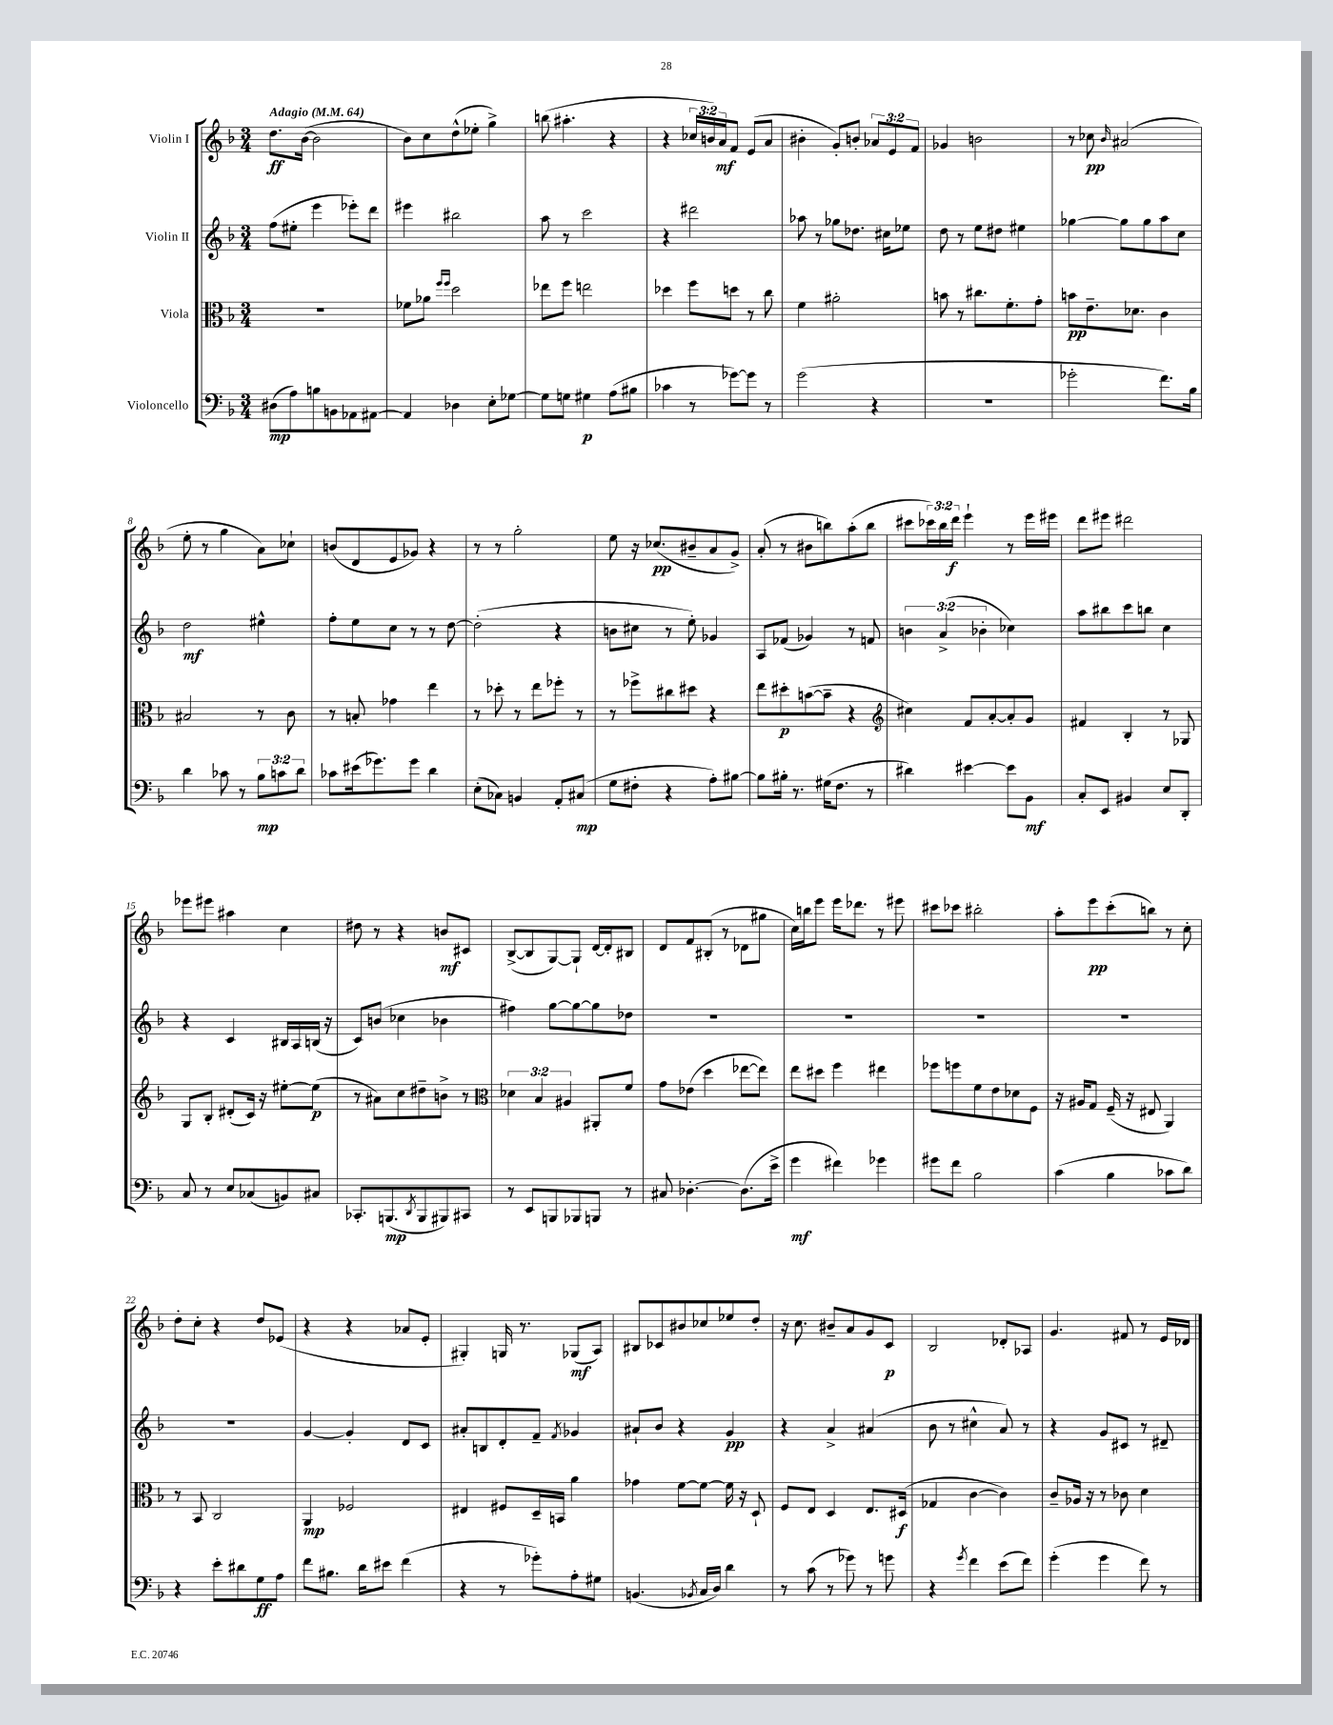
<<
\new StaffGroup <<
\new Staff = "s0" \with { instrumentName = "Violin I" } {
    \clef treble \key f \major \numericTimeSignature \time 3/4 \override Staff.TupletNumber.text = #tuplet-number::calc-fraction-text \tempo "Adagio" 4 = 64
    d''8.\ff bes'16~( bes'2 |
    bes'8) c''8 d''8-^( ees''8-. g''4->) |
    b''8( ais''4.-. r4 |
    r4 \tuplet 3/2 { ces''16 b'16) a'16\mf } f'8 e'8( a'8 |
    bis'4-. g'8-.) b'8-. \tuplet 3/2 { aes'8 e'8 f'8 } |
    ges'4 b'2 |
    r8 ces''8\pp \grace { bes'16 } ais'2( |
    e''8-. r8 g''4 a'8) ces''8-! |
    b'8( d'8 e'8 ges'8) r4 |
    r8 r8 g''2-. |
    e''8 r16 ces''8.\pp( bis'8-- a'8 g'8->) |
    a'8-.( r8 bis'8 b''8) a''8-.( b''8 |
    cis'''8 \tuplet 3/2 { ces'''16) bes''16 d'''16\f } e'''4-! r8 e'''16 eis'''16 |
    d'''8 eis'''8 dis'''2 |
    ees'''8 eis'''8 ais''4 c''4 |
    dis''8 r8 r4 b'8\mf cis'8 |
    bes8~->( bes8 g8~) g8-! d'16~ d'16-. bis8 |
    d'8 f'8 bis8-.( r8 des'8 gis''8 |
    c''16) b''16 e'''8 e'''16 des'''8. r8 eis'''8 |
    cis'''8 ces'''8 bis''2-. |
    a''8-. e'''8\pp c'''8-.( b''8) r8 c''8-. |
    d''8-. c''8-. r4 d''8 ees'8( |
    r4 r4 aes'8 e'8-. |
    gis4-.) g16 r8. ges8\mf( a8) |
    bis8 ces'8 bis'8 ces''8 ees''8 d''8-. |
    r16 c''8. bis'8-- a'8 g'8 c'8\p |
    bes2 des'8-. aes8 |
    g'4. fis'8 r8 e'16 des'16 \bar "|." |
}
\new Staff = "s1" \with { instrumentName = "Violin II" } {
    \clef treble \key f \major \numericTimeSignature \time 3/4 \override Staff.TupletNumber.text = #tuplet-number::calc-fraction-text
    f''8( eis''8-. e'''4 ees'''8-.) d'''8 |
    eis'''4 bis''2 |
    a''8 r8 c'''2 |
    r4 dis'''2 |
    aes''8 r8 ges''8 des''8. cis''16 ees''8 |
    d''8 r8 e''8 dis''8 eis''4 |
    ges''4~ ges''8 ges''8 a''8 c''8 |
    d''2\mf eis''4-^ |
    f''8-. e''8 c''8 r8 r8 d''8~ |
    d''2-.( r4 |
    b'8 cis''8 r8 e''8-.) ges'4 |
    a8 fes'8( ges'4) r8 f'8 |
    \tuplet 3/2 { b'4 a'4->( bes'4-. } ces''4) |
    a''8 bis''8 c'''8 b''8 c''4 |
    r4 c'4 bis16 a16 b16( r16 |
    c'8) b'8( ces''4 bes'4 |
    fis''4) g''8~ g''8~ g''8 des''8 |
    R2. |
    R2. |
    R2. |
    R2. |
    R2. |
    g'4~ g'4-. d'8 c'8 |
    ais'8-. b8 d'8-. f'8-- \acciaccatura { f'8 } ges'4 |
    ais'8-! bes'8 r4 g'4\pp |
    r4 a'4-> ais'4( |
    bes'8 r8 cis''4-^ a'8) r8 |
    r4 g'8 cis'8 r8 dis'8-- \bar "|." |
}
\new Staff = "s2" \with { instrumentName = "Viola" } {
    \clef alto \key f \major \numericTimeSignature \time 3/4 \override Staff.TupletNumber.text = #tuplet-number::calc-fraction-text
    R2. |
    fes'8 aes'8 \grace { f''16 f''16 } d''2 |
    ees''8 f''8 e''2 |
    des''4 f''8 d''8 r8 c''8 |
    f'4 ais'2-. |
    b'8 r8 cis''8. f'8.-. g'8-. |
    b'8\pp e'8.-- des'8. c'4 |
    bis2 r8 c'8 |
    r8 b8-. ges'4 e''4 |
    r8 des''8-. r8 e''8 fes''8-. r8 |
    r8 fes''8-> cis''8 dis''8 r4 |
    e''8 dis''8-.\p b'8~( b'8-- r4 |
    \clef treble cis''4) f'8 a'8~-. a'8-. g'8 |
    fis'4 bes4-. r8 ges8 |
    g8 bes8-. dis'8-.( c'16) r16 eis''8~-. eis''8\p( |
    r8 ais'8) c''8 dis''8-- b'8-> r8 |
    \clef alto \tuplet 3/2 { des'4 bes4 ais4 } ais,8-. f'8 |
    g'8 ees'8( d''4 ees''8~ ees''8) |
    e''8 dis''8 f''4 eis''4 |
    fes''8 f''8 f'8 e'8 des'8 f8 |
    r16 ais16 g8 f16--( r16 eis8 a,4) |
    r8 bes,8 c2 |
    a,4\mp fes2 |
    eis4 fis8 d16-- b,16 a'4 |
    ges'4 f'8~ f'8~ f'16 r16 d8-! |
    f8 e8 d4 e8. dis16\f( |
    ges4 c'4~ c'4) |
    c'8-- aes16 r16 r8 ces'8 d'4 \bar "|." |
}
\new Staff = "s3" \with { instrumentName = "Violoncello" } {
    \clef bass \key f \major \numericTimeSignature \time 3/4 \override Staff.TupletNumber.text = #tuplet-number::calc-fraction-text
    dis8\mp( a8) b8 b,8 aes,8 ais,8~ |
    ais,4 des4 e8-. ges8~ |
    ges8 g8 gis4\p a8( bis8 |
    ces'4 r8 ges'8~) ges'8 r8 |
    g'2( r4 |
    R2. |
    ges'2-. f'8.) bes16 |
    d'4 ces'8 r8 \tuplet 3/2 { bes8\mp c'8 d'8 } |
    ces'8 eis'16( ges'8.) ges'8 d'4 |
    e8-.( ces8) b,4 a,8-. cis8\mp( |
    g8 fis8-. r4 a8-.) bis8~ |
    bis8 bis16-. r8. gis16( f8. r8 |
    dis'4) eis'4~ eis'8 bes,8\mf |
    c8-. e,8 bis,4 e8 d,8-. |
    c8 r8 e8 ces8( b,8) cis8 |
    ces,8.-. b,,8.\mp( \acciaccatura { d,8 } b,,8 bis,,8) cis,8 |
    r8 e,8 b,,8 bes,,8 b,,8 r8 |
    cis8 des4.~-. des8.( e'16-> |
    g'4\mf fis'4) ges'4 |
    gis'8 f'8 bes2 |
    c'4( bes4 ces'8 d'8) |
    r4 e'8-. dis'8 g8\ff a8 |
    f'8 bis8. d'16 eis'8 f'4( |
    r4 r8 ges'8-.) a8-. gis8 |
    b,4.( \acciaccatura { bes,8 } c16 d16) d'4 |
    r8 c'8( r8 ges'8) r8 g'8 |
    r4 \acciaccatura { g'8 } f'4 e'8( f'8) |
    g'4-.( g'4 f'8) r8 \bar "|." |
}
>>
>>
